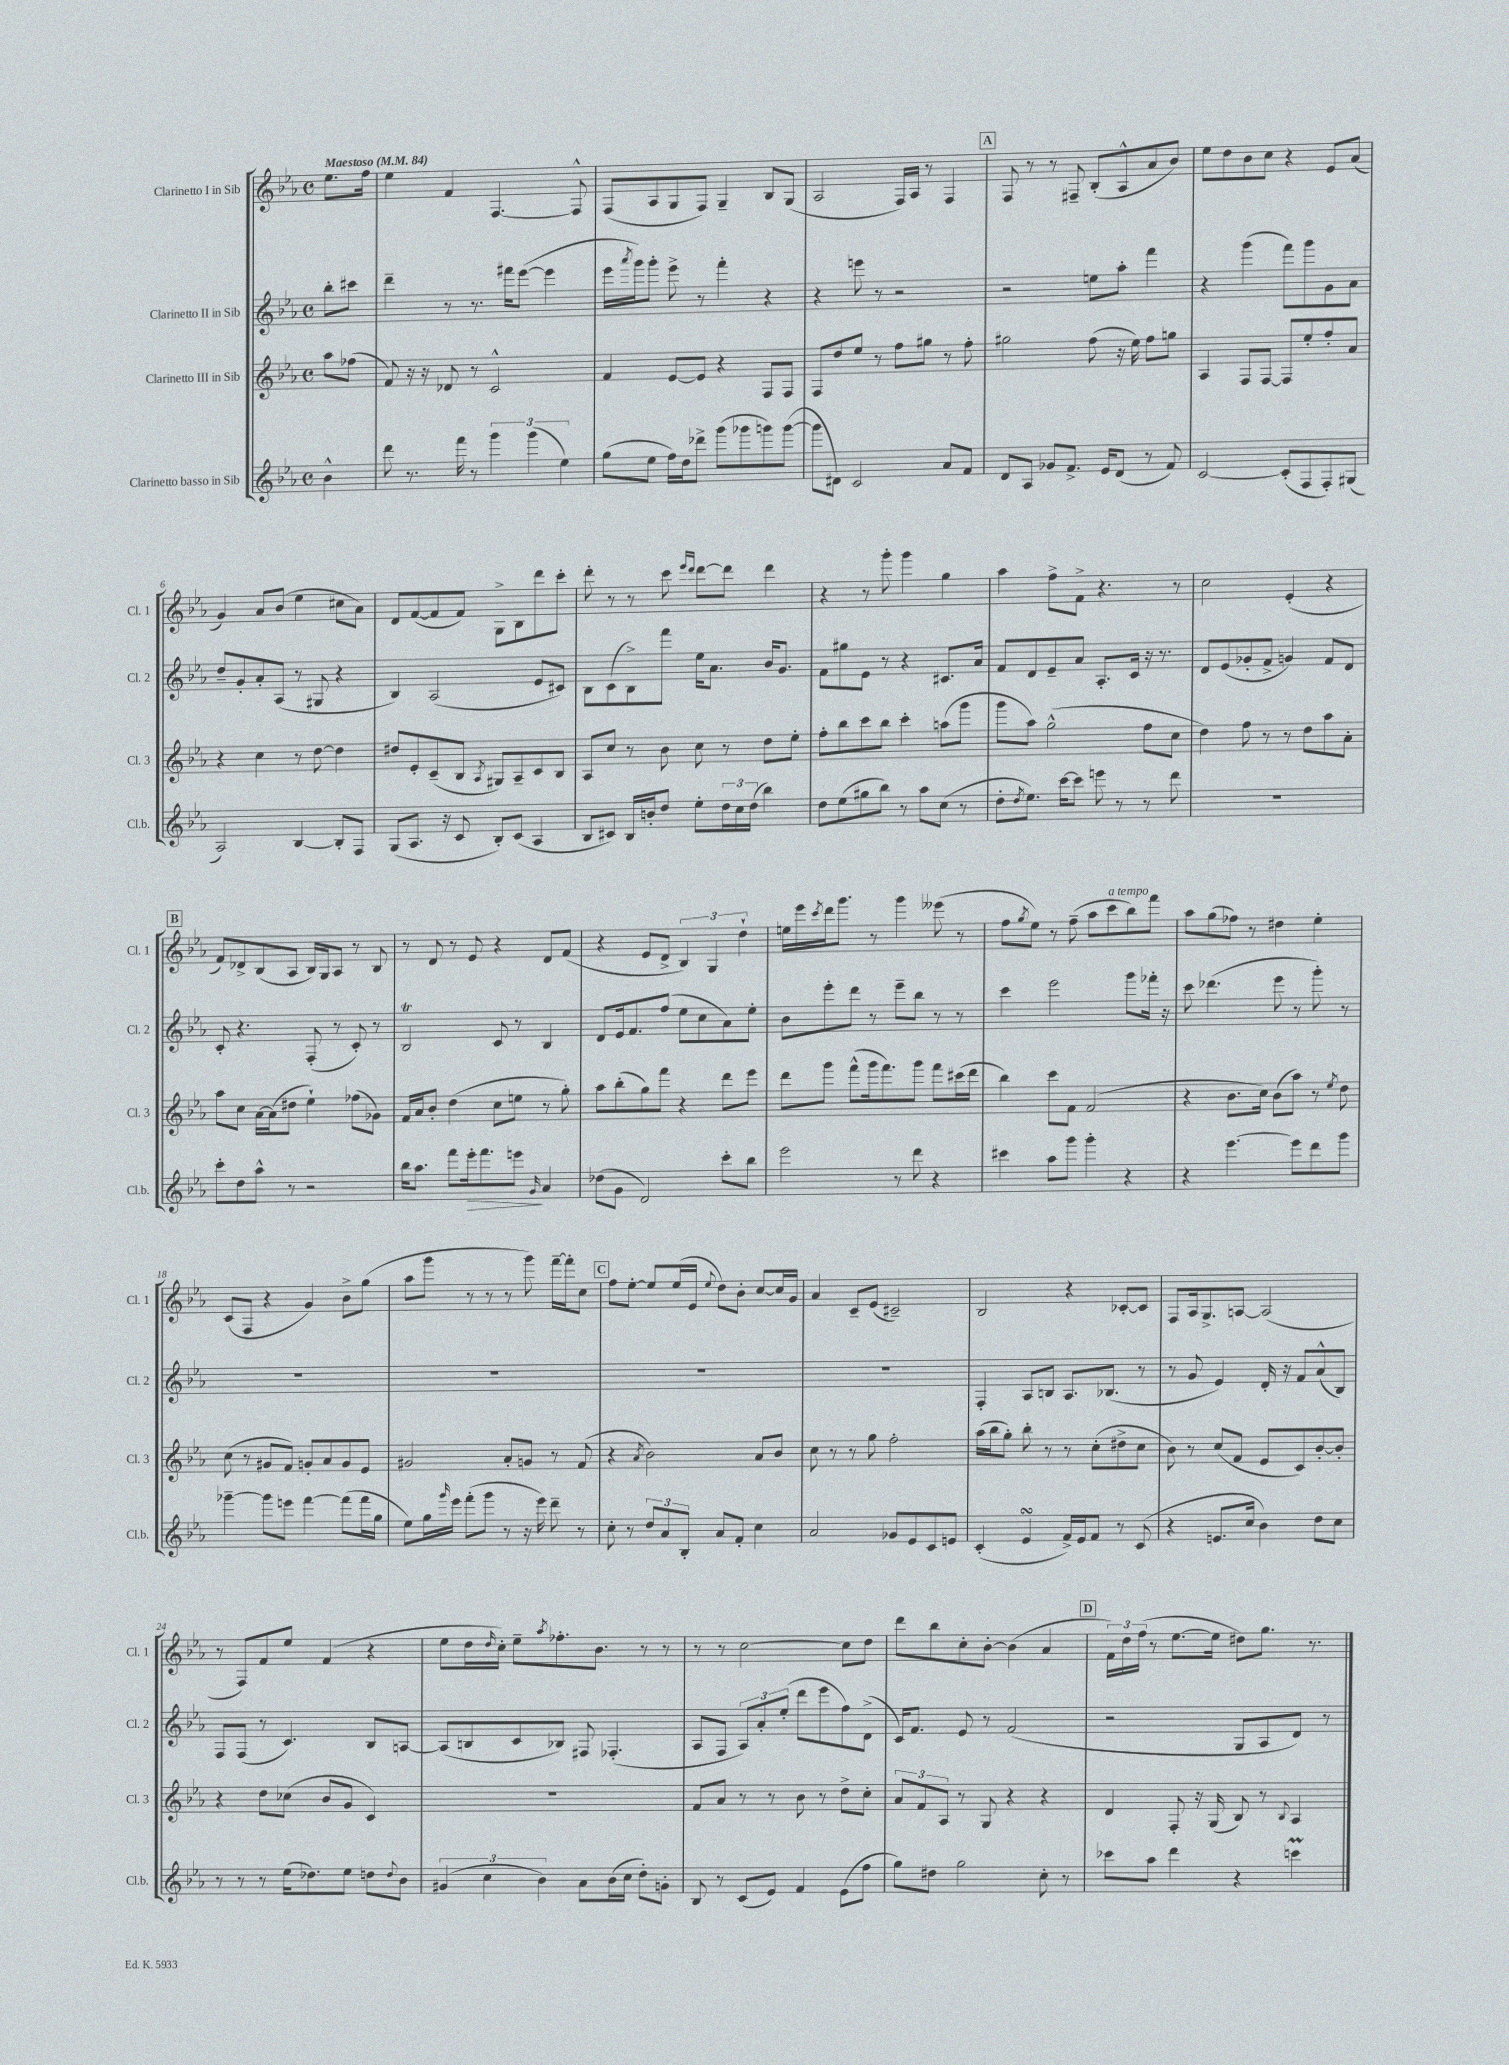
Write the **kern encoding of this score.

**kern	**dynam	**kern	**kern	**kern
*part4	*part4	*part3	*part2	*part1
*staff4	*staff4	*staff3	*staff2	*staff1
*I"Clarinetto basso in Sib	*	*I"Clarinetto III in Sib	*I"Clarinetto II in Sib	*I"Clarinetto I in Sib
*I'Cl.b.	*	*I'Cl. 3	*I'Cl. 2	*I'Cl. 1
*clefG2	*	*clefG2	*clefG2	*clefG2
*k[b-e-a-]	*	*k[b-e-a-]	*k[b-e-a-]	*k[b-e-a-]
*M4/4	*	*M4/4	*M4/4	*M4/4
*met(c)	*	*met(c)	*met(c)	*met(c)
*MM84	*	*MM84	*MM84	*MM84
=	=	=	=	=
!	!	!	!	!LO:TX:a:B:t=Maestoso
4b-^^\	.	8aa-\L	8bb-'\L	8.ee-\L
.	.	(8ff-X\J	8ccc#X\J	.
.	.	.	.	16ff\Jk
=1	=1	=1	=1	=1
8ddd\	.	8f/)	4ddd~\	4ee-\
8.r	.	16r	.	.
.	.	16r	.	.
.	.	8d-X/	8r	4f/
16fff\	.	.	.	.
8r	.	8r	8.r	.
6ggg\	.	2c^^/	.	[4.F/
.	.	.	16fff#X\KL	.
.	.	.	([8eee-\J	.
(6ggg\	.	.	.	.
.	.	.	4eee-\]	.
6ee-\)	.	.	.	.
.	.	.	.	8F^^/]
=2	=2	=2	=2	=2
(8gg\L	.	4f/	16eee-\LL	(8F/L
.	.	.	8qaaa-/	.
.	.	.	16ggg\J)	.
8ee-\J	.	.	8ggg'\J	8A-/
16ff\LL)	.	[8e-/L	8eee-^\	8G/
16dd\J	.	.	.	.
8ddd-X^\J	.	8e-/J]	8r	8F/J)
(8ggg\L	.	4r	4fff'\	4G~/
8ggg-X\	.	.	.	.
8gggn\)	.	8F/L	4r	8B-/L
([8ggg\J	.	8F/J	.	(8G/J
=3	=3	=3	=3	=3
8ggg\L]	.	8F/L	4r	2A-/
8d#X\J)	.	8dd/	.	.
2c/	.	8ee-/J	8eeen\	.
.	.	8r	8r	.
.	.	8ff\L	2r	16F/LL)
.	.	.	.	16A-/JJ
.	.	8gg#X\J	.	8r
8a-/L	.	8r	.	4F/
8f/J	.	8ff'\	.	.
!!LO:REH:place=s1:t=A
=4	=4	=4	=4	=4
8d/L	.	2gg#X\	2r	8F/
8A-/J	.	.	.	8r
8g-X/L	.	.	.	8r
8.f^/J	.	.	.	8F#X~/
.	.	(8ff\	8een\L	(8B-'/L
16e-/KL	.	.	.	.
(8d/J	.	16r	8aa-'\J	8A-^^/
.	.	16ee-\)	.	.
8r	.	8ff\L	4fff\	8a-/
8f/)	.	8ggn\J	.	8b-/J)
=5	=5	=5	=5	=5
[2c/	.	4A-/	4r	8ee-\L
.	.	.	.	8dd\
.	.	8F/L	(4ggg\	8b-\
.	.	[8F/J	.	8cc\J
(8c'/L]	.	8F/L]	8fff\L)	4r
8F/	.	8ee-'/	8ggg\	.
8F'/)	.	8ff'/	8g\	8e-/L
(8G#X/J	.	8a-/J	8a-\J	(8a-/J
!!LO:LB:g=z
=6	=6	=6	=6	=6
2A-/)	.	4r	8dd~/L	4g/)
.	.	.	8g'/	.
.	.	4cc\	8a-'/	8a-/L
.	.	.	(8A-/J	(8b-/J
[4B-/	.	8r	8r	4ee-\
.	.	[8dd\	8G#X/	.
8B-'/L]	.	4dd\]	4r	8cc#X\L
8F/J	.	.	.	8a-\J)
=7	=7	=7	=7	=7
(8G/L	.	8dd#X/L	4B-/)	8d/L
8.A-/J	.	8e-'/	.	([8f/
.	.	(8c~/	(2A-/	8f/]
16r	.	.	.	.
8c/	.	8B-/J	.	8f/J)
.	.	8qA-/	.	.
8B-'/L)	.	8G#X/L)	.	8G^\L
(8c/J	.	8A-~/	.	8B-\
4A-/	.	8c/	8e-/L	8ddd\
.	.	8B-/J	8c#X/J)	8ccc'\J
=8	=8	=8	=8	=8
8B-/L	.	8A-/L	8B-\L	8ddd'\
8c#X/J)	.	8cc/J	(8c\	8r
16B-/LL	.	8r	8B-^\)	8r
16bn'/J	.	.	.	.
8dd/J	.	8b-\	8fff\J	8ccc\
.	.	.	.	16qqeee-/LL
.	.	.	.	16qqddd/JJ
8ee-'\L	.	8cc\	16ee-\KL	[8ddd\L
.	.	.	8.a-\J	.
24dd\L	.	8r	.	8ddd\J]
24cc\	.	.	.	.
(24dd\JJ	.	.	.	.
4bb-\)	.	8dd\L	16b-/KL	4ddd\
.	.	.	8.g/J	.
.	.	8ee-'\J	.	.
=9	=9	=9	=9	=9
8dd\L	.	8ff'\L	8f\L	4r
(8ee-\	.	8bb-\	8gg#X\	.
8gg#X\	.	8ccc\	8e-\J	8r
8bb-\J)	.	8bb-\J	8r	8ggg'\
8r	.	4ccc'\	4r	4ggg\
8aa-\L	.	.	.	.
(8cc\J	.	(8aan\L	8.c#X/L	4gg\
8r	.	8ggg\J	.	.
.	.	.	16a-/Jk	.
=10	=10	=10	=10	=10
8dd'\L	.	8ggg\L	8f/L	4aa-\
8qdd/	.	.	.	.
8.ee-\J)	.	8aa-\J)	8d/	.
.	.	(2gg^^\	8e-~/	8ff^\L
[16ccc\KL	.	.	.	.
8ccc\J]	.	.	8a-/J	8f^\J
8eeen\	.	.	8.A-'/L	4.r
8r	.	.	.	.
.	.	.	16c/Jk	.
8r	.	8ff\L	16r	.
.	.	.	8.r	.
8ddd\	.	8cc\J	.	8r
=11	=11	=11	=11	=11
1r	.	4dd\)	8d/L	2cc\
.	.	.	(8e-/	.
.	.	8ff\	8g-X'/	.
.	.	8r	8f^/J	.
.	.	8r	4gn/)	(4e-'/
.	.	8dd\L	.	.
.	.	8aa-\	8f/L	4r
.	.	8a-'\J	8d/J	.
!!LO:LB:g=z
!!LO:REH:place=s1:t=B
=12	=12	=12	=12	=12
8ccc'\L	.	8aa-\L	8c'/	8f/L)
8dd\	.	8cc\J	4.r	8d-X^/
8aa-^^\J	.	[16a-\LL	.	(8B-/
.	.	(16a-\J]	.	.
8r	.	8dd#X\J	.	8A-/J
2r	.	4ee-`\)	(8F'/	16B-/LL)
.	.	.	.	16G/J
.	.	.	8r	8A-/J
.	.	(8ff-X\L	8c'/)	8r
.	.	8g-X\J)	8r	8B-/
=13	=13	=13	=13	=13
16bb-\KL	.	16f/LL	2B-T/	8r
8.aa-\J	.	16a-/J	.	.
.	.	8b-'/J	.	8d/
8fff\L	.	(4dd\	.	8r
!	!LO:HP:b	!	!	!
16eee-'\k	>	.	.	8e-/
8.fff\	.	.	.	.
.	.	8cc\L	8c/	4r
8eeen\J	.	8een\J	8r	.
16qqg/	.	.	.	.
4a-/	]	8r	4B-/	8d/L
.	.	8gg'\)	.	(8f/J
=14	=14	=14	=14	=14
(8dd-X\L	.	8aa-\L	8d/L	4r
8g\J	.	(8bb-'\	16e-/k	.
.	.	.	8.f/	.
2d/)	.	8gg\)	.	8e-/L
.	.	8fff\J	(8ff/J	8d^/J
.	.	4r	8ee-\L	6B-/)
.	.	.	8cc\	.
.	.	.	.	6G/
8ccc'\L	.	8ddd\L	8a-\)	.
.	.	.	.	6dd`\
8bb-\J	.	8eee-\J	8ee-'\J	.
=15	=15	=15	=15	=15
2eee-\	.	8ddd\L	8b-\L	16een\LL
.	.	.	.	16eee-\
.	.	.	.	8qccc/
.	.	8ggg\J	8eee-'\	16ddd\J
.	.	.	.	8.ggg\J
.	.	(8fff^^\L	8ddd\J	.
.	.	16ggg\k	8r	8r
.	.	8.fff\)	.	.
8r	.	.	8eee-~\L	4ggg\
8ddd\	.	8ggg\J	8bb-\J	.
4r	.	8fff\L	8r	(8eee--X\
.	.	(16ccc#X\L	8r	8r
.	.	16ddd\JJ	.	.
=16	=16	=16	=16	=16
4ccc#X\	.	4bb-\)	4ccc\	8ff\L
.	.	.	.	8qgg/
.	.	.	.	8ee-\J)
8aa-\L	.	8ccc\L	2eee-\	8r
8ggg\J	.	8f\J	.	(8ff~\
4ggg'\	.	(2f/	.	8aa-\L
!	!	!	!	!LO:TX:a:i:t=a tempo
.	.	.	.	8ccc\
4r	.	.	8ggg\L	8bb-\)
.	.	.	16fff-X'\Jk	8fff\J
.	.	.	16r	.
=17	=17	=17	=17	=17
4r	.	4r	8ccc\	8aa-\L
.	.	.	(4.ddd-X\	(8gg\
[4.eee-\	.	8.b-\L	.	8ff-X\J)
.	.	.	.	8r
.	.	16cc\Jk)	.	.
.	.	(8b-\L	8eee-\	4dd#X\
8eee-\L]	.	8aa-\J)	8r	.
8ddd\	.	8r	8ggg'\)	4ee-'\
.	.	8qee-/	.	.
8ggg\J	.	8dd\	8r	.
!!LO:LB:g=z
=18	=18	=18	=18	=18
[4ggg-X~\	.	(8cc\	1r	(8c/L
.	.	8r	.	8F/J
8ggg-\L]	.	8g#X/L	.	4r
8eeen\J	.	8f/J)	.	.
[4fff\	.	8gn'/L	.	4g/)
.	.	8a-/	.	.
(8fff\L]	.	8g/	.	8b-^\L
16fff\L	.	8e-/J	.	(8gg\J
16gg\JJ	.	.	.	.
=19	=19	=19	=19	=19
8ee-\L)	.	2g#X/	1r	8aa-\L
16gg\L	.	.	.	8ggg\J
16qqggg/	.	.	.	.
16eee-\JJ	.	.	.	.
(8fff'\L	.	.	.	8r
8ggg\J	.	.	.	8r
8r	.	8a-'/L	.	8r
16r	.	8gn/J	.	8ggg\)
16eee-\)	.	.	.	.
8ddd~\	.	8r	.	[16fff~\LL
.	.	.	.	16fff'\J]
8r	.	(8f/	.	8cc\J
!!LO:REH:place=s1:t=C
=20	=20	=20	=20	=20
8cc'\	.	4r	1r	8ff\L
8r	.	.	.	[8ee-'\J
.	.	8qa-/	.	.
12dd/L	.	2b-\)	.	8ee-/L]
12a-/	.	.	.	.
.	.	.	.	(16ee-/L
12B-'/J	.	.	.	.
.	.	.	.	16e-/JJ
.	.	.	.	8qqee-/
8a-/L	.	.	.	8dd\L)
8f'/J	.	.	.	8b-'\J
4cc\	.	8a-/L	.	[8cc/L
.	.	8b-/J	.	16cc/L]
.	.	.	.	16g/JJ
=21	=21	=21	=21	=21
2a-/	.	8cc\	1r	4a-/
.	.	8r	.	.
.	.	8r	.	8c~/L
.	.	8gg\	.	(8e-/J
8g-X/L	.	2ff'\	.	2c#X~/)
8e-/	.	.	.	.
8c/	.	.	.	.
8en/J	.	.	.	.
=22	=22	=22	=22	=22
(4c'/	.	(16aa-\LL	4F'/	2B-/
.	.	16bb-\J	.	.
.	.	8gg'\J)	.	.
4e-sSSs/	.	8bb-'\	8A-/L	.
.	.	8r	8Bn/J	.
16f^/LL)	.	8r	8.A-/L	4r
16e-/J	.	.	.	.
8f/J	.	(8cc'\L	.	.
.	.	.	(8.B-X/J	.
8r	.	8dd#X^\	.	[8c-X'/L
(8c/	.	8cc\J	8r	8c-/J]
=23	=23	=23	=23	=23
4r	.	8b-\)	8r	8F/L
.	.	8r	8g/	16A-/k
.	.	.	.	8.G^/
8.en/L	.	(8cc/L	4e-/)	.
.	.	8f/J	.	[8An/J
16cc/Jk	.	.	.	.
4b-\)	.	8e-/L	16d'/	(2A/]
.	.	.	16r	.
.	.	8c/)	8f/L	.
8dd\L	.	[8b-'/	(8a-^^/	.
8cc\J	.	8b-'/J]	8B-/J)	.
!!LO:LB:g=z
=24	=24	=24	=24	=24
8r	.	4r	8F/L	8r
8r	.	.	(8F/J	8F/L)
8r	.	8dd\L	8r	8f/
(16ee-\KL	.	(8cc-X\J	4.c/)	8ee-/J
8.dd-X\)	.	.	.	.
.	.	8b-/L	.	(4f/
8ee-\J	.	8g/J	.	.
8ddn\L	.	4c/)	8B-/L	4r
8qqdd/	.	.	.	.
8b-\J	.	.	[8An/J	.
=25	=25	=25	=25	=25
(6g#X/	.	1r	(8A/L]	8ee-\L
.	.	.	8Bn/	16dd\L
6cc\	.	.	.	.
.	.	.	.	16qqdd/
.	.	.	.	16cc'\JJ)
.	.	.	8c/	8ee-~\L
6b-\)	.	.	.	.
.	.	.	.	8qaa-/
.	.	.	8B-X/J)	8.ff-X'\
8a-\L	.	.	8F#X/	.
.	.	.	.	8.b-\J
(16b-\L	.	.	(4.F-X'/	.
16cc\JJ	.	.	.	.
8dd'\L)	.	.	.	8r
8gn'\J	.	.	.	8r
=26	=26	=26	=26	=26
8B-/	.	8f/L	8A-/L	8r
8r	.	8a-/J	8F/J	8r
(8c/L	.	8r	12A-/L)	[2cc\
.	.	.	12a-'/	.
8e-/J)	.	8r	.	.
.	.	.	(12ee-'/J	.
4f/	.	8b-\	8ddd\L	.
.	.	8r	8eee-\	.
(8e-\L	.	8dd^\L	8ff\)	8cc\L]
8ff\J	.	8cc'\J	(8d^\J	8dd\J
=27	=27	=27	=27	=27
8gg\L)	.	12a-/L	16c/KL)	8ddd\L
.	.	.	8.f/J	.
.	.	12f/	.	.
8dd#X\J	.	.	.	8bb-\
.	.	12A-/J	.	.
2gg\	.	8r	8e-/	8cc'\
.	.	8G/	8r	[8b-'\J
.	.	4r	(2f/	(4b-\]
8cc'\	.	4r	.	4a-/
8r	.	.	.	.
!!LO:REH:place=s1:t=D
=28	=28	=28	=28	=28
8ccc-X\L	.	4d/	2r	24f\LL)
.	.	.	.	24dd\
.	.	.	.	(24ff\JJ
8aa-\J	.	.	.	8r
4ddd\	.	8F'/	.	[8.ee-\L
.	.	16r	.	.
.	.	(16G/	.	16ee-\Jk]
4r	.	8B-/)	8G/L	8dd#X\L)
.	.	8r	8A-/	8.gg\J
.	.	8qqB-/	.	.
4cccnM\	.	4A-/	8d/J)	.
.	.	.	.	8.r
.	.	.	8r	.
==	==	==	==	==
*-	*-	*-	*-	*-
